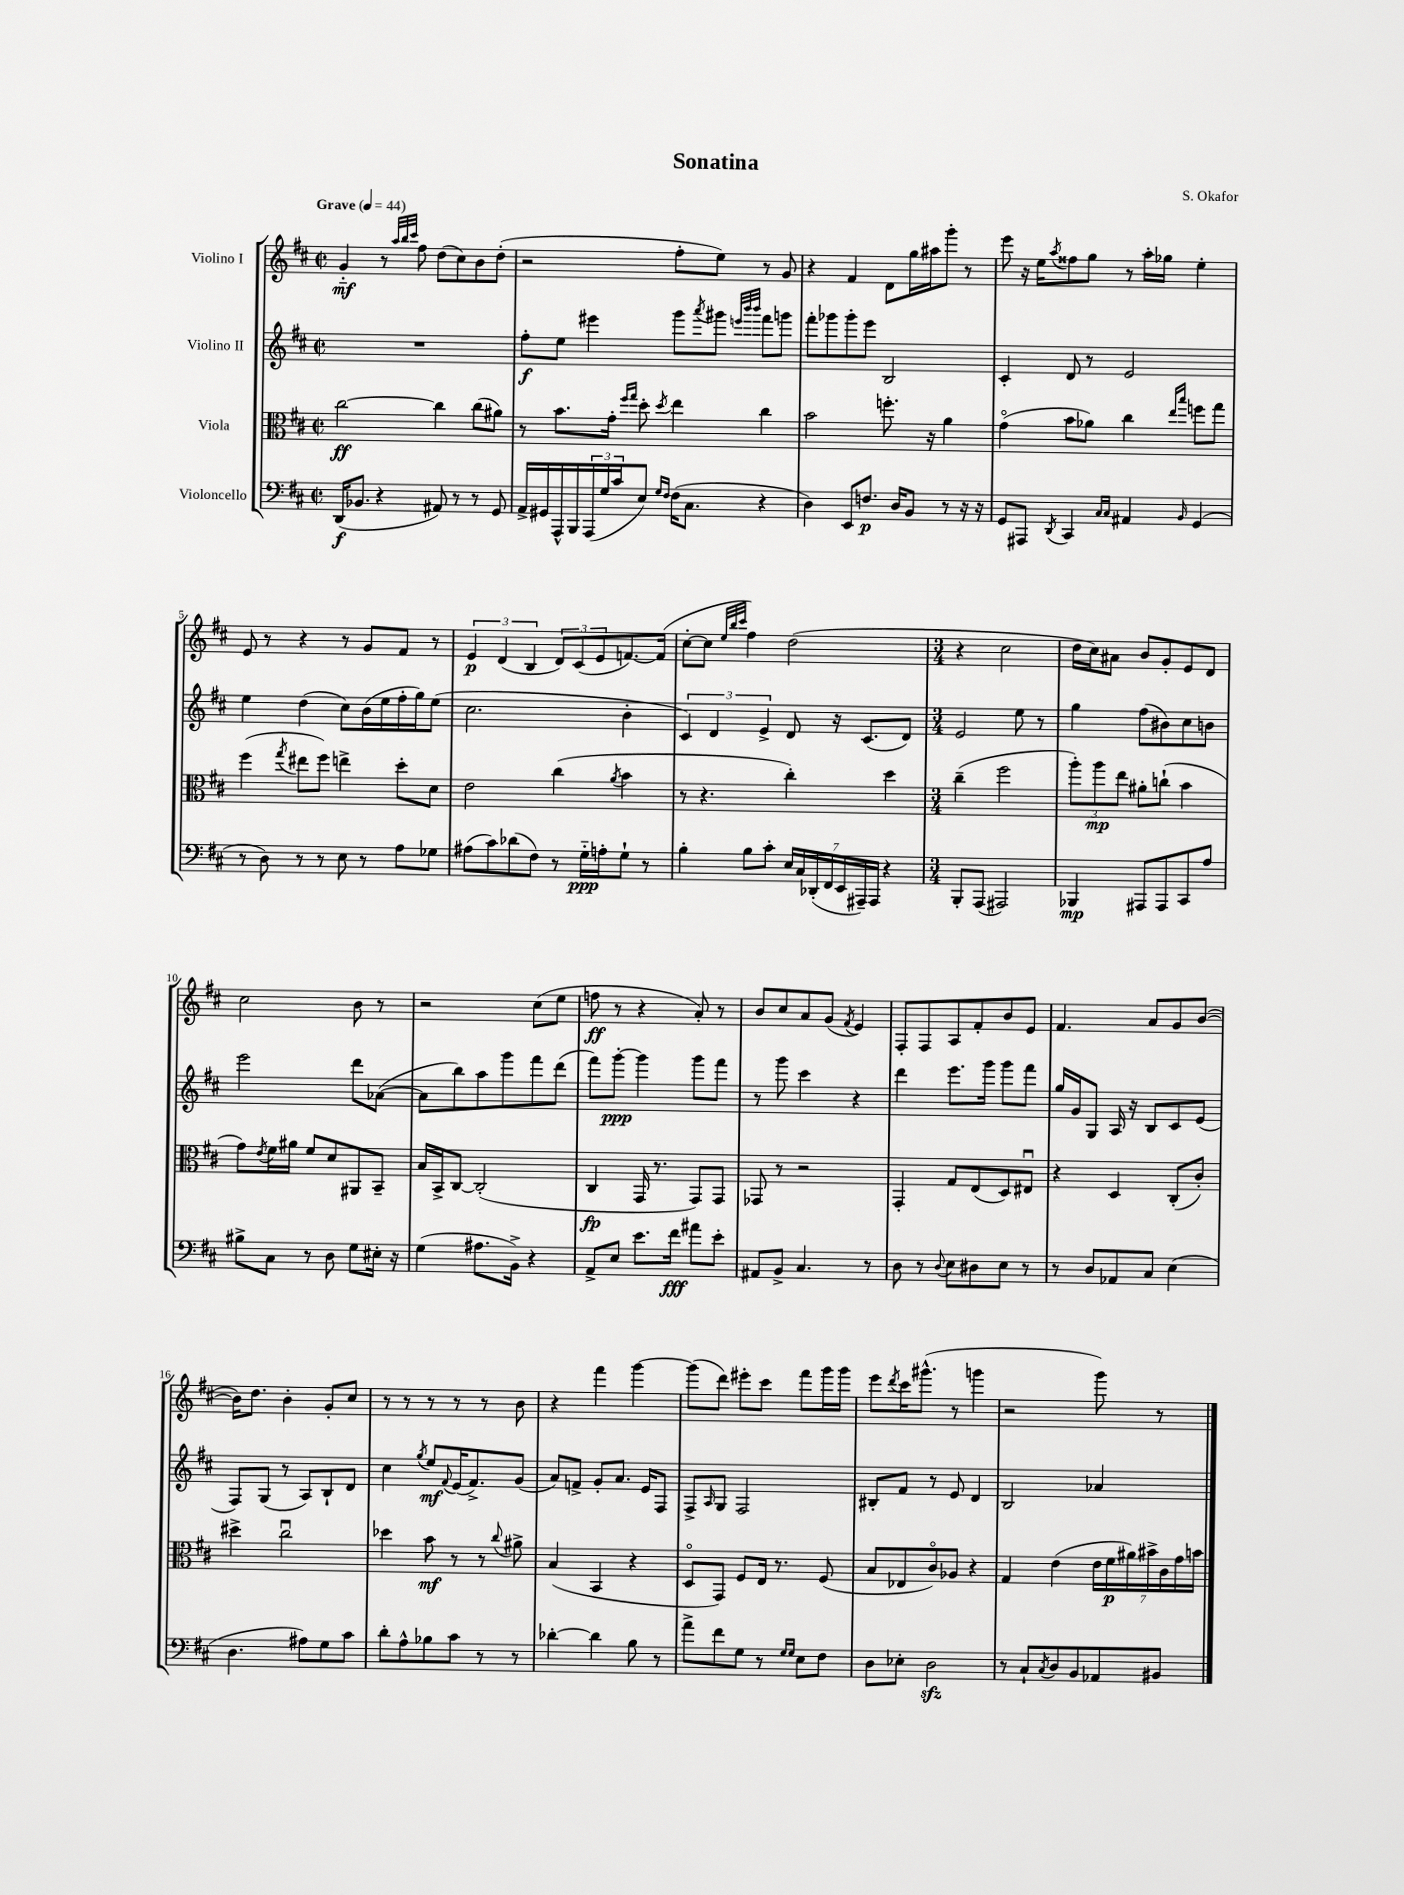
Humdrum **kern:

**kern	**dynam	**kern	**dynam	**kern	**dynam	**kern	**dynam
*part4	*part4	*part3	*part3	*part2	*part2	*part1	*part1
*staff4	*staff4	*staff3	*staff3	*staff2	*staff2	*staff1	*staff1
*I"Violoncello	*	*I"Viola	*	*I"Violino II	*	*I"Violino I	*
*clefF4	*	*clefC3	*	*clefG2	*	*clefG2	*
*k[f#c#]	*	*k[f#c#]	*	*k[f#c#]	*	*k[f#c#]	*
*M2/2	*	*M2/2	*	*M2/2	*	*M2/2	*
*met(c|)	*	*met(c|)	*	*met(c|)	*	*met(c|)	*
*MM44	*	*MM44	*	*MM44	*	*MM44	*
=1	=1	=1	=1	=1	=1	=1	=1
!	!	!	!	!	!	!LO:TX:a:B:t=Grave	!
(16DD/KL	f	[2cc#\	ff	1r	.	4g/	mf
8.BB-X/J	.	.	.	.	.	.	.
4r	.	.	.	.	.	8r	.
.	.	.	.	.	.	32qqaa/LLL	.
.	.	.	.	.	.	32qqbb/	.
.	.	.	.	.	.	32qqccc#/JJJ	.
.	.	.	.	.	.	8ff#\	.
8AA#X/)	.	4cc#\]	.	.	.	(8dd\L	.
8r	.	.	.	.	.	8cc#\)	.
8r	.	(8cc#\L	.	.	.	8b\	.
8GG/	.	8a#X\J)	.	.	.	(8dd'\J	.
=2	=2	=2	=2	=2	=2	=2	=2
16AA^/LL	.	8r	.	8ff#'\L	f	2r	.
16GG#X/	.	.	.	.	.	.	.
16AAA^^/	.	8.b\L	.	8ee\J	.	.	.
16BBB/	.	.	.	.	.	.	.
(24AAA/	.	.	.	4eee#X\	.	.	.
24G/	.	.	.	.	.	.	.
.	.	16g'\Jk	.	.	.	.	.
24c#/J	.	.	.	.	.	.	.
.	.	16qqff#/LL	.	.	.	.	.
.	.	16qqgg/JJ	.	.	.	.	.
8E/J)	.	8dd'\	.	.	.	.	.
16qqG/LL	.	.	.	.	.	.	.
16qqF#/JJ	.	8qdd/	.	.	.	.	.
(16F#\KL	.	4ee\	.	8ggg\L	.	8ff#'\L	.
8.C#\J	.	.	.	.	.	.	.
.	.	.	.	8qaaa/	.	.	.
.	.	.	.	8ggg#X\J	.	8ee\J)	.
.	.	.	.	32qqeeen/LLL	.	.	.
.	.	.	.	32qqbbb/	.	.	.
.	.	.	.	32qqbbb/JJJ	.	.	.
4r	.	4cc#\	.	8fff#\L	.	8r	.
.	.	.	.	8gggn\J	.	8g/	.
=3	=3	=3	=3	=3	=3	=3	=3
4D\)	.	2b\	.	8fff#'\L	.	4r	.
.	.	.	.	8ggg-X\	.	.	.
8EE/L	.	.	.	8ggg-'\	.	4f#/	.
8.Fn/J	p	.	.	8eee\J	.	.	.
.	.	8.ffn'\	.	2B/	.	8d\L	.
16D/KL	.	.	.	.	.	.	.
8BB/J	.	.	.	.	.	16gg\L	.
.	.	16r	.	.	.	16aa#X\J	.
8r	.	4a\	.	.	.	8ggg'\J	.
16r	.	.	.	.	.	8r	.
16r	.	.	.	.	.	.	.
=4	=4	=4	=4	=4	=4	=4	=4
8GG/L	.	(4g\	.	4c#'/	.	8eee\	.
8AAA#X/J	.	.	.	.	.	16r	.
.	.	.	.	.	.	16ee\KL	.
8qDD/	.	.	.	.	.	8qaa/	.
4CC#/	.	8b\L	.	8d/	.	8ff##X\	.
.	.	8a-X\J)	.	8r	.	8gg\J	.
16qqC#/LL	.	.	.	.	.	.	.
16qqC#/JJ	.	.	.	.	.	.	.
4AA#X/	.	4cc#\	.	2e/	.	8r	.
.	.	.	.	.	.	16aa'\LL	.
.	.	.	.	.	.	16gg-X\JJ	.
.	.	16qqee/LL	.	.	.	.	.
16qqBB/	.	16qqbb/JJ	.	.	.	.	.
(4GG/	.	8ffn\L	.	.	.	4ee'\	.
.	.	8gg\J	.	.	.	.	.
!!LO:LB:g=z
=5	=5	=5	=5	=5	=5	=5	=5
8r	.	(4ff#\	.	4ee\	.	8e/	.
8D\)	.	.	.	.	.	8r	.
.	.	8qgg/	.	.	.	.	.
8r	.	8ee#X\L	.	(4dd\	.	4r	.
8r	.	8ff#\J)	.	.	.	.	.
8E\	.	4een^\	.	8cc#\L)	.	8r	.
8r	.	.	.	(16b\L	.	8g/L	.
.	.	.	.	16ee\	.	.	.
8A\L	.	8dd'\L	.	16ff#'\	.	8f#/J	.
.	.	.	.	16gg\J)	.	.	.
8G-X\J	.	8d\J	.	(8ee\J	.	8r	.
=6	=6	=6	=6	=6	=6	=6	=6
(8A#X\L	.	2e\	.	2.cc#\	.	6e/	p
8c#\)	.	.	.	.	.	.	.
.	.	.	.	.	.	(6d/	.
(8d-X\	.	.	.	.	.	.	.
.	.	.	.	.	.	6B/	.
8F#\J)	.	.	.	.	.	.	.
8r	.	(4cc#\	.	.	.	12d/L)	.
.	.	.	.	.	.	(12c#/	.
16G\LL	ppp	.	.	.	.	.	.
.	.	.	.	.	.	12e/	.
16An'\J	.	.	.	.	.	.	.
.	.	8qa/	.	.	.	.	.
8G`\J	.	4b\	.	4b'\	.	[8.fn/)	.
8r	.	.	.	.	.	.	.
.	.	.	.	.	.	(16f/Jk]	.
=7	=7	=7	=7	=7	=7	=7	=7
4B'\	.	8r	.	6c#/)	.	[8cc#'\L	.
.	.	4.r	.	.	.	8cc#\J]	.
.	.	.	.	6d/	.	.	.
.	.	.	.	.	.	32qqee/LLL	.
.	.	.	.	.	.	32qqbb/	.
.	.	.	.	.	.	32qqccc#/JJJ	.
8B\L	.	.	.	.	.	4ff#\)	.
.	.	.	.	6e^/	.	.	.
8c#'\J	.	.	.	.	.	.	.
28E/LL	.	4cc#'\)	.	8d/	.	(2dd\	.
28C#/	.	.	.	.	.	.	.
(28DD-X'/	.	.	.	.	.	.	.
28FF#/	.	.	.	.	.	.	.
.	.	.	.	16r	.	.	.
28EE/	.	.	.	.	.	.	.
28AAA#X~/)	.	.	.	.	.	.	.
.	.	.	.	(8.c#/L	.	.	.
28AAA#/JJ	.	.	.	.	.	.	.
4r	.	4dd\	.	.	.	.	.
.	.	.	.	8d/J)	.	.	.
=8	=8	=8	=8	=8	=8	=8	=8
*M3/4	*	*M3/4	*	*M3/4	*	*M3/4	*
8BBB'/L	.	(4cc#~\	.	2e/	.	4r	.
(8AAA/J	.	.	.	.	.	.	.
2AAA#X/)	.	2ff#\	.	.	.	2cc#\	.
.	.	.	.	8ee\	.	.	.
.	.	.	.	8r	.	.	.
=9	=9	=9	=9	=9	=9	=9	=9
4BBB-X/	mp	12aa'\L)	.	4gg\	.	16dd\LL	.
.	.	.	.	.	.	16cc#\J)	.
.	.	12aa\	mp	.	.	.	.
.	.	.	.	.	.	8a#X\J	.
.	.	12ee\J	.	.	.	.	.
8AAA#X/L	.	8a#X'\L	.	(8ff#\L	.	8b/L	.
8AAA#/	.	(8ccn`\J	.	8b#X\)	.	8g'/	.
8CC#/	.	4b\	.	8cc#\	.	8e/	.
8A/J	.	.	.	8bn\J	.	8d/J	.
!!LO:LB:g=z
=10	=10	=10	=10	=10	=10	=10	=10
8B#X^\L	.	8g\L)	.	2eee\	.	2cc#\	.
.	.	8qe/	.	.	.	.	.
8C#\J	.	16f#\L	.	.	.	.	.
.	.	16a#X\JJ	.	.	.	.	.
8r	.	8f#/L	.	.	.	.	.
8D\	.	8d/	.	.	.	.	.
8G\L	.	8AA#X/	.	8ddd\L	.	8b\	.
16E#X'\Jk	.	8BB~/J	.	([8a-X\J	.	8r	.
16r	.	.	.	.	.	.	.
=11	=11	=11	=11	=11	=11	=11	=11
(4G\	.	16B/LL	.	8a-\L]	.	2r	.
.	.	16BB^/J	.	.	.	.	.
.	.	[8C#/J	.	8bb\)	.	.	.
8.A#X\L	.	(2C#'/]	.	8aa\	.	.	.
.	.	.	.	8ggg\	.	.	.
16BB^\Jk)	.	.	.	.	.	.	.
4r	.	.	.	8fff#\	.	(8cc#\L	.
.	.	.	.	(8ddd\J	.	8ee\J	.
=12	=12	=12	=12	=12	=12	=12	=12
8AA^/L	.	4C#/	fp	8fff#\L)	.	8ffn\	ff
8E/J	.	.	.	[8ggg'\J	ppp	8r	.
8.e\L	.	16GG/	.	4ggg\]	.	4r	.
.	.	8.r	.	.	.	.	.
16f#\Jk	fff	.	.	.	.	.	.
8a#X\L	.	8GG/L)	.	8ggg\L	.	8a'/)	.
8e'\J	.	8GG/J	.	8fff#\J	.	8r	.
=13	=13	=13	=13	=13	=13	=13	=13
8AA#X/L	.	8GG-X/	.	8r	.	8b/L	.
8BB^/J	.	8r	.	8ggg\	.	8cc#/	.
4.C#/	.	2r	.	4ccc#\	.	8a/	.
.	.	.	.	.	.	(8g/J	.
.	.	.	.	.	.	8qf#/	.
.	.	.	.	4r	.	4e/)	.
8r	.	.	.	.	.	.	.
=14	=14	=14	=14	=14	=14	=14	=14
8D\	.	4GG'/	.	4ddd\	.	8F#'/L	.
8r	.	.	.	.	.	8F#/	.
8qqD/	.	.	.	.	.	.	.
8E\L	.	8G/L	.	8.eee\L	.	8A/	.
8D#X\	.	(8E/	.	.	.	8f#'/	.
.	.	.	.	16ggg\Jk	.	.	.
8E\J	.	8D/)	.	8ggg\L	.	8b/	.
8r	.	8E#Xu/J	.	8fff#\J	.	8e/J	.
=15	=15	=15	=15	=15	=15	=15	=15
8r	.	4r	.	16gg/LL	.	4.f#/	.
.	.	.	.	16g/J	.	.	.
8D/L	.	.	.	8G/J	.	.	.
8AA-X/	.	4D/	.	16A/	.	.	.
.	.	.	.	16r	.	.	.
8C#/J	.	.	.	8B/L	.	8a/L	.
(4E\	.	(8C#'/L	.	8c#/	.	8g/	.
.	.	8c#'/J)	.	(8e/J	.	([8b/J	.
!!LO:LB:g=z
=16	=16	=16	=16	=16	=16	=16	=16
4.D\	.	4dd#X^\	.	8F#/L)	.	16b\KL])	.
.	.	.	.	.	.	8.dd\J	.
.	.	.	.	(8G/J	.	.	.
.	.	2cc#u\	.	8r	.	4b'\	.
8A#X\L)	.	.	.	8A/L)	.	.	.
8G\	.	.	.	8B`/	.	8g'/L	.
8c#\J	.	.	.	8d/J	.	8cc#/J	.
=17	=17	=17	=17	=17	=17	=17	=17
8d'\L	.	4dd-X\	.	4cc#\	.	8r	.
8A^^\	.	.	.	.	.	8r	.
.	.	.	.	8qgg/	.	.	.
8B-X\	.	8b\	mf	8ee/L	mf	8r	.
.	.	.	.	8qqf#/	.	.	.
8c#\J	.	8r	.	(16e/K	.	8r	.
.	.	.	.	8.f#^/)	.	.	.
8r	.	8r	.	.	.	8r	.
.	.	8qqcc#/	.	.	.	.	.
8r	.	8a#X^\	.	(8g/J	.	8b\	.
=18	=18	=18	=18	=18	=18	=18	=18
[4d-X'\	.	(4B/	.	8a/L)	.	4r	.
.	.	.	.	8fn^/J	.	.	.
4d-\]	.	4BB/	.	8g'/L	.	4fff#\	.
.	.	.	.	8.a/J	.	.	.
8B\	.	4r	.	.	.	[4ggg\	.
.	.	.	.	16e/KL	.	.	.
8r	.	.	.	8F#/J	.	.	.
=19	=19	=19	=19	=19	=19	=19	=19
8a^\L	.	8D/L	.	8F#^/L	.	(8ggg\L]	.
.	.	.	.	16qqA/	.	.	.
8f#\	.	8GG/J)	.	8G/J	.	8ddd\J)	.
8G\J	.	8F#/L	.	2F#/	.	8eee#X'\L	.
8r	.	16E/Jk	.	.	.	8ccc#\J	.
.	.	8.r	.	.	.	.	.
16qqG/LL	.	.	.	.	.	.	.
16qqG/JJ	.	.	.	.	.	.	.
8E\L	.	.	.	.	.	8fff#\L	.
8F#\J	.	(8F#/	.	.	.	16ggg\L	.
.	.	.	.	.	.	16ggg\JJ	.
=20	=20	=20	=20	=20	=20	=20	=20
8D\L	.	8B/L	.	8B#X'/L	.	8eee\L	.
.	.	.	.	.	.	8qddd/	.
8E-X'\J	.	8E-X/	.	8f#/J	.	16ccc#\K	.
.	.	.	.	.	.	(8.ggg#X^^\J	.
2Dzz\	.	8c#/)	.	8r	.	.	.
.	.	8A-X/J	.	8e/	.	8r	.
.	.	4r	.	4d/	.	4gggn\	.
=21	=21	=21	=21	=21	=21	=21	=21
8r	.	4G/	.	2B/	.	2r	.
8C#`/L	.	.	.	.	.	.	.
8qC#/	.	.	.	.	.	.	.
8D/	.	(4e\	.	.	.	.	.
8BB/	.	.	.	.	.	.	.
8AA-X/	.	28e\LL	.	4a-X/	.	8ggg\)	.
.	.	28f#\	p	.	.	.	.
.	.	28a#X\)	.	.	.	.	.
.	.	28b#X^\	.	.	.	.	.
8BB#X/J	.	.	.	.	.	8r	.
.	.	28c#\	.	.	.	.	.
.	.	28g\	.	.	.	.	.
.	.	28bn\JJ	.	.	.	.	.
==	==	==	==	==	==	==	==
*-	*-	*-	*-	*-	*-	*-	*-
